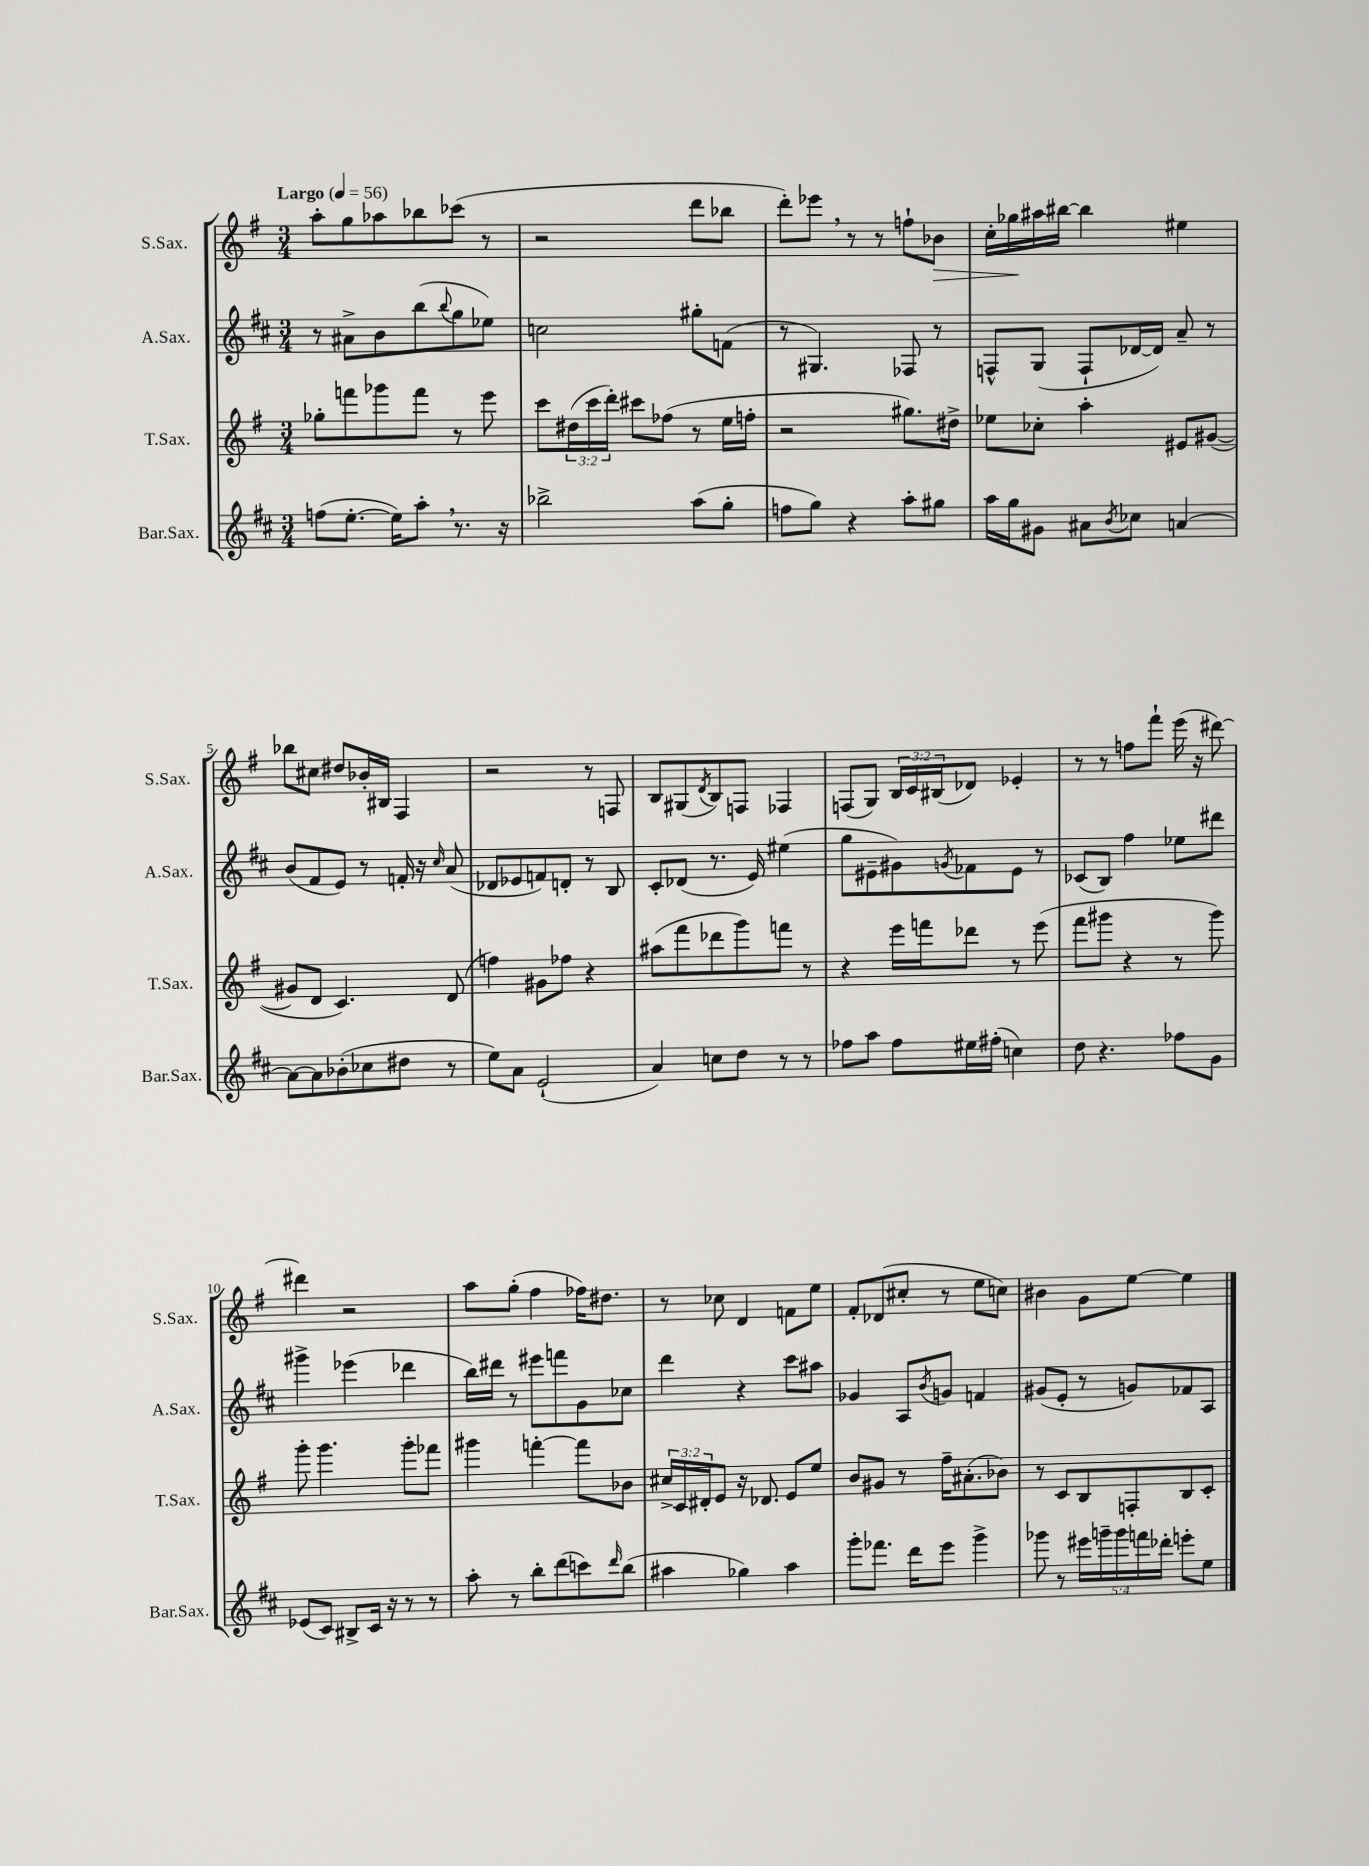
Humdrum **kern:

**kern	**kern	**kern	**kern
*staff4	*staff3	*staff2	*staff1
*clefG2	*clefG2	*clefG2	*clefG2
*k[f#c#]	*k[f#]	*k[f#c#]	*k[f#]
*M3/4	*M3/4	*M3/4	*M3/4
*MM56	*MM56	*MM56	*MM56
(8ff	8gg-'	8r	8aa'
[8.ee'	8fff	8a#^	8gg
.	8ggg-	8b	8aa-
16ee])	.	.	.
8aa'	8fff	(8bb	8bb-
.	.	8qqbb	.
8.r	8r	8gg	(8ccc-
.	8eee	8ee-)	8r
16r	.	.	.
=	=	=	=
2bb-^	8ccc	2cc	2r
.	(24dd#	.	.
.	24ccc	.	.
.	24ddd')	.	.
.	8ccc#	.	.
.	(8ff-	.	.
(8aa	8r	8gg#'	8ddd
8gg'	16ee	(8f	8bb-
.	16ff'	.	.
=	=	=	=
8ff	2r	8r	8ddd')
8gg)	.	4.G#)	8eee-
4r	.	.	8r
.	.	.	8r
8aa'	8.gg#)	8F-	8ff`
8gg#	.	8r	8b-
.	16dd#^	.	.
=	=	=	=
16aa	8ee-	8F^^	16cc'
16gg	.	.	16gg-
8g#	8cc-'	(8G	16aa#
.	.	.	[16bb#
8a#	4aa'	8F`	4bb#]
8qb	.	.	.
8cc-	.	[16d-	.
.	.	16d-])	.
[4a	8e#	8a~	4ee#
.	([8g#	8r	.
=	=	=	=
8a_	8g#]	(8b	8bb-
8a]	8d	8f#	8cc#
(8b-'	4.c)	8e)	8dd#
8cc-	.	8r	16b-'
.	.	.	16B#
8dd#	.	16f'	4F#
.	.	16r	.
.	.	16qqcc#	.
8r	(8d	(8a	.
=	=	=	=
8ee)	4ff)	8d-	2r
8a	.	8e-	.
(2e`	8g#	8f)	.
.	8ff-	8d'	.
.	4r	8r	8r
.	.	8B	8F
=	=	=	=
4a)	(8aa#	8c#'	8B
.	8fff#	(8d-	(8G#
.	.	.	8qd
8cc	8ddd-	8.r	8B)
8dd	8ggg)	.	8F
.	.	16e)	.
8r	8fff	(4ee#	4F-
8r	8r	.	.
=	=	=	=
8ff-	4r	8gg	(8F
8aa	.	8e#~	8G)
8ff-	16eee	8g#)	24B
.	.	.	24c
.	16fff	.	.
.	.	.	(24B#
.	.	8qg	.
16ee#	8ddd-	8f-	8d-)
(16ff#'	.	.	.
4cc)	8r	8e#	4e-'
.	(8eee	8r	.
=	=	=	=
8dd	8fff#	(8c-	8r
4.r	8ggg#	8B)	8r
.	4r	4ff#	8ff
.	.	.	8fff#`
8ff-	8r	8ee-	(16eee
.	.	.	16r
8g	8ggg#)	8ddd#	[8ddd#)
=	=	=	=
(8e-	8ggg'	4ggg#^	4ddd#]
8c#)	4.ggg	.	.
8B#^	.	(4eee-	2r
16c#	.	.	.
16r	.	.	.
8r	8ggg'	4ddd-	.
8r	8fff-	.	.
=	=	=	=
8aa'	4ggg#	16bb)	8aa
.	.	16ddd#	.
8r	.	8r	(8gg'
8bb'	[4fff'	8eee#	4ff#
(8ddd	.	8fff	.
8ccc)	8fff]	8g	16ff-)
.	.	.	8.dd#
16qqddd	.	.	.
(8bb	8b-	8cc-	.
=	=	=	=
4aa#	24cc#^	4ddd	8r
.	24c	.	.
.	24d#'	.	.
.	8e	.	8cc-
4gg-)	16r	4r	4d
.	8.d-	.	.
4aa#	8e	8ccc#	8f
.	8ee	8aa#	8ee
=	=	=	=
8ggg'	8b	4g-	8f#'
8.fff-	8g#	.	(8d-
.	8r	8A	8cc#'
16ddd	.	.	.
.	.	8qb	.
8eee	16ff#~	8g	8r
.	(8.a#'	.	.
4ggg^	.	4f	8ee
.	8b-)	.	8cc)
=	=	=	=
8ggg-	8r	(8g#	4b#
8r	8c	8e'	.
20eee#	8B	8r	8g
20ggg~	.	.	.
20ggg	.	.	.
.	8F'	8g)	[8ee
20fff	.	.	.
20ddd-'	.	.	.
8eee'	8B	8f-	4ee]
8ee	8c'	8A	.
==	==	==	==
*-	*-	*-	*-
